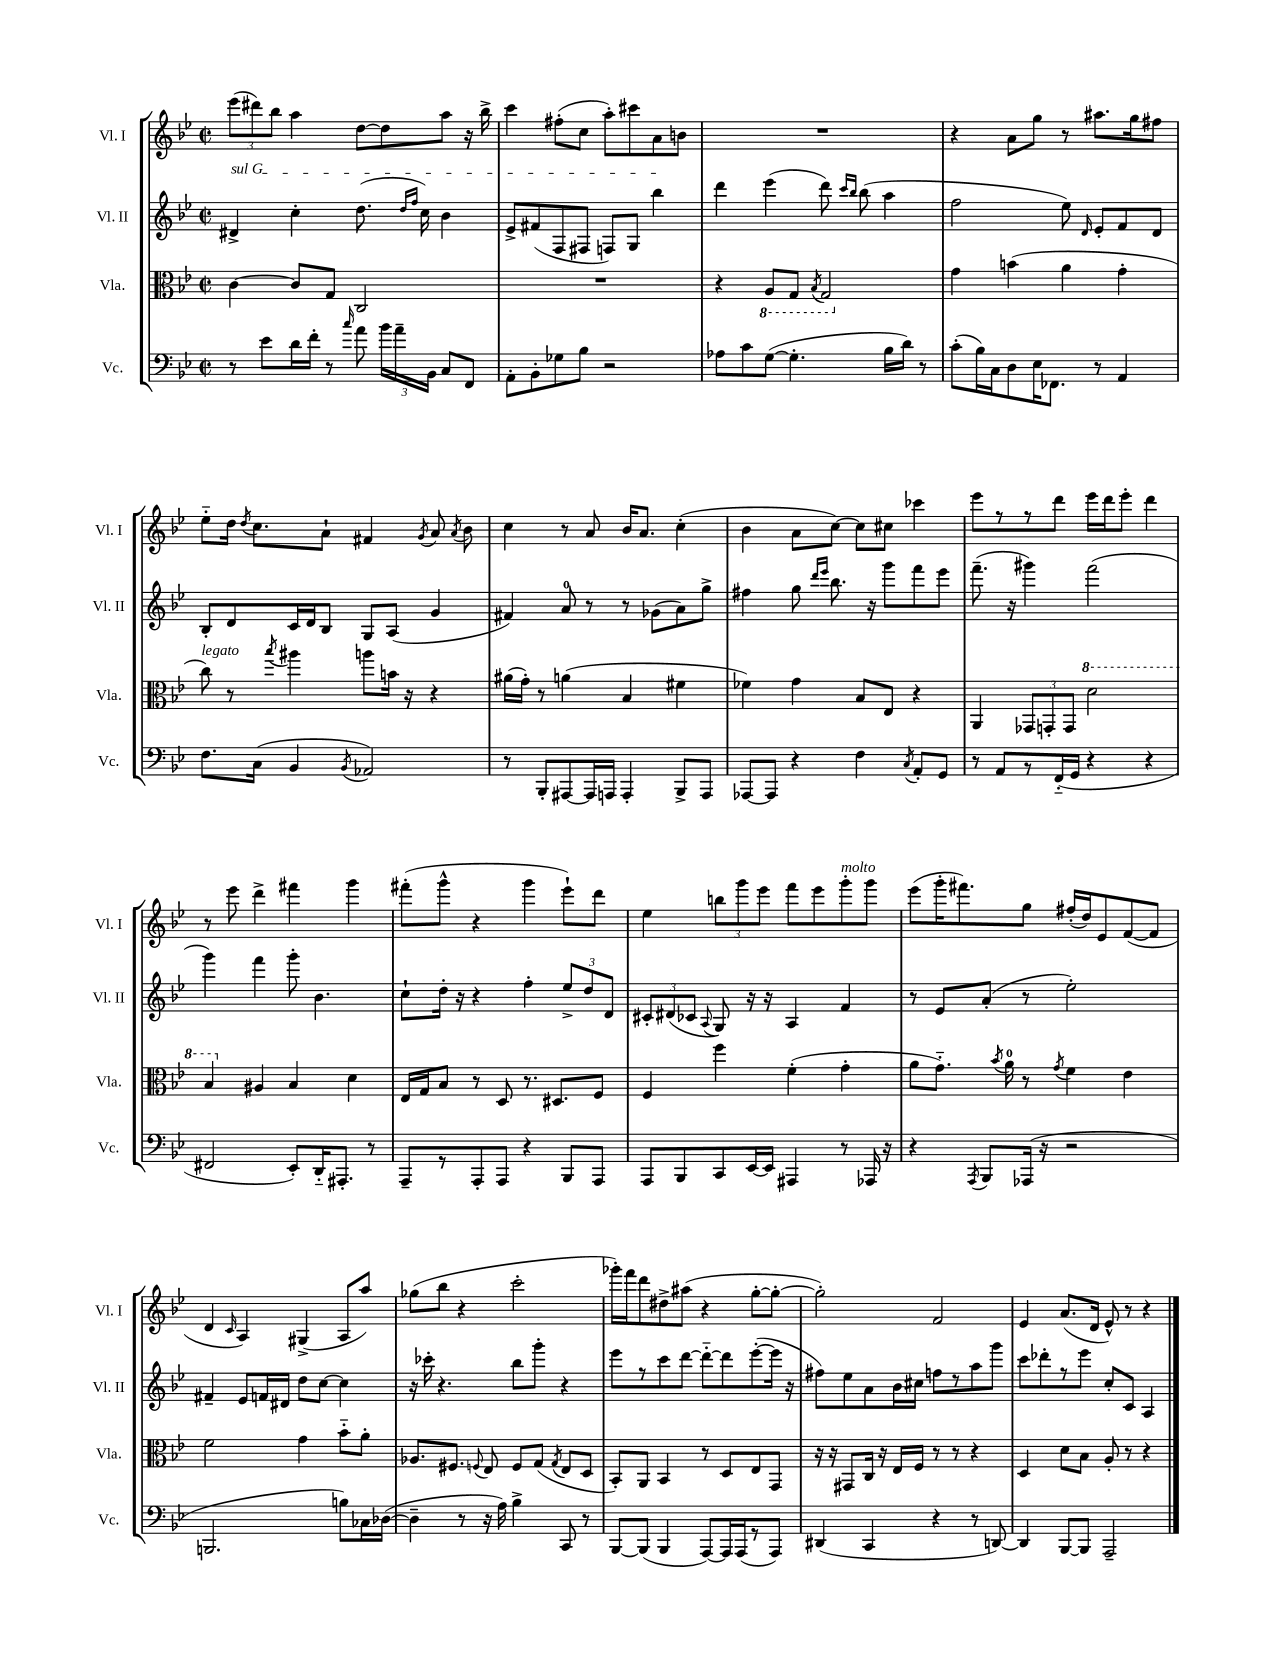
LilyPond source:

<<
\new StaffGroup <<
\new Staff = "s0" \with { instrumentName = "Vl. I" shortInstrumentName = "Vl. I" } {
    \clef treble \key bes \major \defaultTimeSignature \time 2/2
    \autoBeamOff \tuplet 3/2 { ees'''8[( dis'''8) bes''8] } a''4 d''8[~ d''8 a''8] r16 bes''16-> |
    c'''4 fis''8[-.( c''8] a''8[-.) cis'''8 a'8 b'8] |
    R1 |
    r4 a'8[ g''8] r8 ais''8.[ g''16 fis''8] |
    ees''8[-_ d''16] \acciaccatura { d''8 } c''8.[ a'8]-! fis'4 \acciaccatura { g'8 } a'8 \acciaccatura { a'8 } bes'8 |
    c''4 r8 a'8 bes'16[ a'8.] c''4-.( |
    bes'4 a'8[ c''8]~) c''8[ cis''8] ces'''4 |
    ees'''8[ r8 r8 d'''8] ees'''16[ d'''16 ees'''8]-. d'''4 |
    r8 ees'''8 d'''4-> fis'''4 g'''4 |
    fis'''8[-.( g'''8]-^ r4 g'''4 ees'''8[-!) d'''8] |
    ees''4 \tuplet 3/2 { b''8[ g'''8 ees'''8] } f'''8[ ees'''8 g'''8-.^\markup { \italic "molto" } g'''8] |
    ees'''8[( g'''16-. fis'''8.) g''8] fis''16[-.( d''16) ees'8 f'8~( f'8] |
    d'4 \grace { c'16 } a4) gis4->( a8[ a''8]) |
    ges''8[( bes''8] r4 c'''2-. |
    ges'''16[-.) f'''16 d'''8 dis''8-> ais''8]( r4 g''8[~-. g''8]~-. |
    g''2-.) f'2 |
    ees'4 a'8.[( d'16] ees'8-^) r8 r4 \bar "|." |
}
\new Staff = "s1" \with { instrumentName = "Vl. II" shortInstrumentName = "Vl. II" } {
    \clef treble \key bes \major \defaultTimeSignature \time 2/2
    \autoBeamOff \once \override TextSpanner.bound-details.left.text = \markup { \italic "sul G" } dis'4->\startTextSpan c''4-. d''8.( \grace { d''16[ f''16] } c''16) bes'4 |
    ees'8[-> fis'8( f8 fis8] f8[) g8] bes''4\stopTextSpan |
    d'''4 ees'''4( d'''8) \grace { c'''16[ bes''16] } bes''8( a''4 |
    f''2 ees''8) \grace { d'16 } ees'8[-. f'8 d'8] |
    bes8[-. d'8 c'16 d'16 bes8] g8[ a8]( g'4 |
    fis'4) a'8-0 r8 r8 ges'8[( a'8) g''8]-> |
    fis''4 g''8 \grace { d'''16[ ees'''16] } bes''8. r16 g'''8[ f'''8 ees'''8] |
    f'''8.--( r16 gis'''4) f'''2( |
    g'''4) f'''4 g'''8-. bes'4. |
    c''8[-! d''16]-. r16 r4 f''4-. \tuplet 3/2 { ees''8[-> d''8 d'8] } |
    \tuplet 3/2 { cis'8[-. dis'8( ces'8] } \appoggiatura { a8 } g8) r16 r16 a4 f'4 |
    r8 ees'8[ a'8]-.( r8 ees''2-.) |
    fis'4-- ees'8[ f'16 dis'16] d''8[ c''8]~ c''4 |
    r16 ces'''16-. r4. bes''8[ g'''8]-. r4 |
    ees'''8[ r8 c'''8 d'''8]~ d'''8[~-_ d'''8 ees'''8~-.( ees'''16] r16 |
    fis''8[) ees''8 a'8 bes'16 cis''16] f''8[ r8 a''8 g'''8] |
    c'''8[ des'''8-. r8 ees'''8] c''8[-. c'8] a4 \bar "|." |
}
\new Staff = "s2" \with { instrumentName = "Vla." shortInstrumentName = "Vla." } {
    \clef alto \key bes \major \defaultTimeSignature \time 2/2
    \autoBeamOff c'4~ c'8[ g8] c2 |
    R1 |
    r4 \ottava #-1 a,8[ g,8] \acciaccatura { bes,8 } g,2 \ottava #0 |
    g'4 b'4( a'4 g'4-. |
    c''8^\markup { \italic "legato" }) r8 \acciaccatura { bes''8 } ais''4 a''8[ b'16] r16 r4 |
    ais'16[( g'16]-.) r8 a'4( bes4 fis'4 |
    fes'4) g'4 bes8[ ees8] r4 |
    a,4 \tuplet 3/2 { ges,8[ g,8-. g,8] } \ottava #1 d''2 |
    bes'4 \ottava #0 ais4 bes4 d'4 |
    ees16[ g16 bes8] r8 d8 r8. dis8.[ f8] |
    f4 f''4 f'4-.( g'4-. |
    a'8[ g'8.]-_) \acciaccatura { bes'8 } a'16-0 r8 \acciaccatura { g'8 } f'4 ees'4 |
    f'2 g'4 bes'8[-_ a'8]-. |
    aes8.[ fis8.] \appoggiatura { f8 } ees8 f8[ g8]( \acciaccatura { g8 } ees8[ d8] |
    bes,8[-.) a,8] bes,4 r8 d8[ ees8 g,8] |
    r16 r16 gis,8[ c16] r16 ees16[ f16] r8 r8 r4 |
    d4 d'8[ bes8] a8-. r8 r4 \bar "|." |
}
\new Staff = "s3" \with { instrumentName = "Vc." shortInstrumentName = "Vc." } {
    \clef bass \key bes \major \defaultTimeSignature \time 2/2
    \autoBeamOff r8 ees'8[ d'16 f'16]-. r8 \grace { c''16 } a'8 \tuplet 3/2 { bes'16[ a'16-- bes,16] } c8[ f,8] |
    a,8[-. bes,8-. ges8 bes8] r2 |
    aes8[ c'8 g8]~( g4.-. bes16[ d'16]) r8 |
    c'8[-.( bes16) c16 d8 ees16 fes,8.] r8 a,4 |
    f8.[ c16]( bes,4 \acciaccatura { bes,8 } aes,2) |
    r8 bes,,8[-. ais,,8~ ais,,16 a,,16] a,,4-. bes,,8[-> a,,8] |
    aes,,8[~ aes,,8] r4 f4 \acciaccatura { c8 } a,8[-. g,8] |
    r8 a,8[ r8 f,16-_( g,16] r4 r4 |
    fis,2 ees,8[-.) d,16-_ ais,,8.]-. r8 |
    a,,8[-- r8 a,,8-. a,,8] r4 bes,,8[ a,,8] |
    a,,8[ bes,,8 c,8 ees,16~ ees,16] ais,,4 r8 aes,,16 r16 |
    r4 \acciaccatura { a,,8 } bes,,8[ aes,,16]( r16 r2 |
    b,,2. b8[) ces16 des16]~( |
    des4-- r8 r16 a16) bes4-> c,8 r8 |
    bes,,8[~ bes,,8]( bes,,4 a,,8[~) a,,16 a,,16( r8 a,,8]) |
    dis,4( c,4 r4 r8 d,8~) |
    d,4 bes,,8[~ bes,,8] a,,2-- \bar "|." |
}
>>
>>
\layout { \context { \Score \remove "Bar_number_engraver" } }
